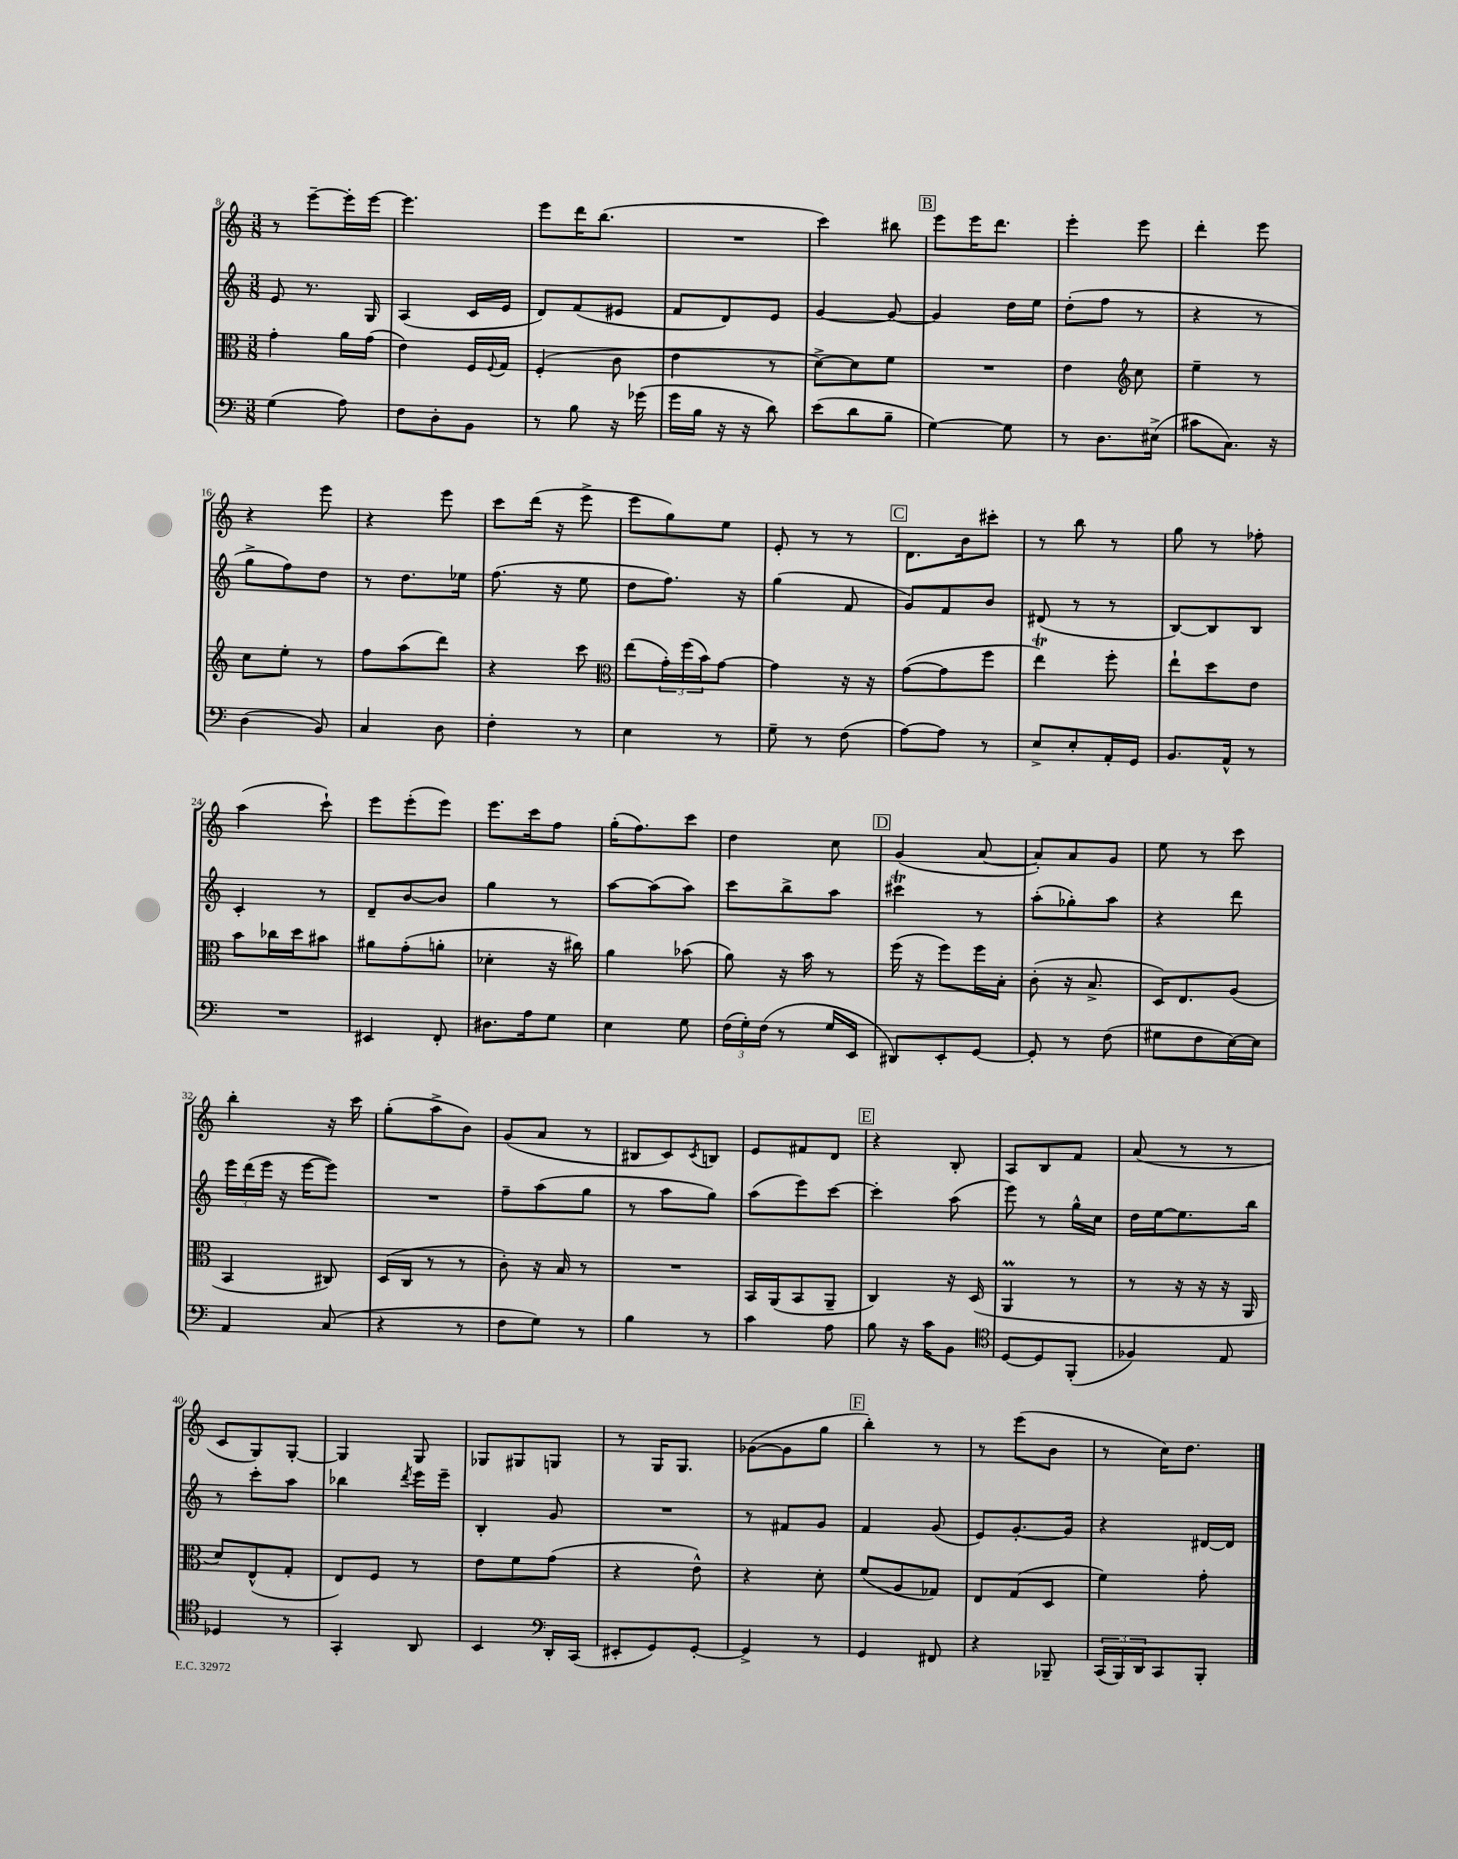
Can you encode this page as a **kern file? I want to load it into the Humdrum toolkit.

**kern	**kern	**kern	**kern
*part4	*part3	*part2	*part1
*staff4	*staff3	*staff2	*staff1
*clefF4	*clefC3	*clefG2	*clefG2
*k[]	*k[]	*k[]	*k[]
*M3/8	*M3/8	*M3/8	*M3/8
=8	=8	=8	=8
(4G\	4g'\	8e/	8r
.	.	8.r	[8eee~\L
8A\)	16a\LL	.	16eee'\L]
.	(16g\JJ	16G/	[16eee\JJ
=9	=9	=9	=9
8F\L	4e\)	(4A/	4.eee\]
8D'\	.	.	.
8BB\J	16F/LL	16c/LL	.
.	8qqF/	.	.
.	16G/JJ	16e/JJ	.
=10	=10	=10	=10
8r	(4F'/	8d/L)	8eee\L
8B\	.	(8f/	16ddd\K
.	.	.	(8.bb\J
16r	8c\	8e#X/J	.
(16g-X\	.	.	.
=11	=11	=11	=11
16g\LL	4e\	8f/L	4.r
16B\JJ	.	.	.
16r	.	8d/)	.
16r	.	.	.
8d\)	8r	8e/J	.
=12	=12	=12	=12
(8e\L	[8d^\L)	[4g/	4ccc\)
8d\	8d\]	.	.
8B~\J	8f\J	8g/_	8bb#X\
!!LO:REH:place=s1:t=B
=13	=13	=13	=13
[4G\)	4.r	4g/]	8eee\L
.	.	.	16eee\K
.	.	.	8.ddd\J
8G\]	.	16dd\LL	.
.	.	16ee\JJ	.
=14	=14	=14	=14
8r	4e\	(8dd'\L	4eee'\
8.D\L	.	8ff\J	.
*	*clefG2	*	*
.	8cc\	8r	8eee\
(16E#X^\Jk	.	.	.
=15	=15	=15	=15
8c#X\L	4ee~\	4r	4ddd'\
8.C\J)	.	.	.
.	8r	8r	8eee\
16r	.	.	.
!!LO:LB:g=z
=16	=16	=16	=16
(4D\	8cc\L	8gg^\L	4r
.	8ee'\J	8ff\)	.
8BB/)	8r	8dd\J	8eee\
=17	=17	=17	=17
4C/	8ff\L	8r	4r
.	(8aa\	8.dd\L	.
8D\	8ddd\J)	.	8eee\
.	.	16ee-X\Jk	.
=18	=18	=18	=18
4F'\	4r	(8.ff\	8ccc\L
.	.	.	(16ddd\Jk
.	.	16r	16r
8r	8ccc\	8ee\	8eee^\
=19	=19	=19	=19
*	*clefC3	*	*
4E\	(8ee\L	8dd\L	8eee\L
.	24g'\L)	8.ff\J)	8gg\)
.	(24ff\	.	.
.	24b\J)	.	.
8r	[8g\J	.	8ee\J
.	.	16r	.
=20	=20	=20	=20
8G~\	4g\]	(4gg\	8e'/
8r	.	.	8r
(8F\	16r	8f/	8r
.	16r	.	.
!!LO:REH:place=s1:t=C
=21	=21	=21	=21
[8A\L)	([8g\L	8g/L)	8.d\L
8A\J]	8g\]	8f/	.
.	.	.	16b\k
8r	8ff\J	8b/J	8ccc#X'\J
=22	=22	=22	=22
8E^/L	4eet\)	(8d#X/	8r
8E'/	.	8r	8bb\
16AA'/L	8ff'\	8r	8r
16GG/JJ	.	.	.
=23	=23	=23	=23
8.BB/L	8ee`\L	[8B/L)	8gg\
.	8dd\	8B/]	8r
16AA^^/Jk	.	.	.
8r	8e\J	8B/J	8ff-X'\
!!LO:LB:g=z
=24	=24	=24	=24
4.r	8b\L	4c'/	(4aa\
.	16cc-X\L	.	.
.	16dd\J	.	.
.	8b#X\J	8r	8ccc`\)
=25	=25	=25	=25
4EE#X/	8a#X\L	8d~/L	8eee\L
.	(8g'\	[8b/	(8eee'\
8FF'/	8an'\J	8b/J]	8eee\J)
=26	=26	=26	=26
8.D#X\L	4d-X'\	4gg\	8.eee\L
16A\k	.	.	16ccc\k
8G\J	16r	8r	8ff\J
.	16cc#X\)	.	.
=27	=27	=27	=27
4E\	4a\	[8aa\L	(16gg'\KL
.	.	.	8.ff\)
.	.	(8aa\]	.
8G\	(8b-X\	8aa\J)	8ccc\J
=28	=28	=28	=28
(24F\LL	8a\)	8ccc\L	4dd\
24G'\)	.	.	.
(24F\JJ	.	.	.
8r	16r	8bb^\	.
.	16b\	.	.
16G/LL	8r	8aa\J	8cc\
16EE/JJ	.	.	.
!!LO:REH:place=s1:t=D
=29	=29	=29	=29
8DD#X/L)	(16ff\	4ccc#Xt\	(4g/
.	16r	.	.
8EE'/	8ff\L)	.	.
[8GG/J	16ff\L	8r	[8a/
.	16B'\JJ	.	.
=30	=30	=30	=30
8GG'/]	(8c'\	(8aa'\L	8a'/L])
8r	16r	8gg-X'\)	8a/
.	8.B^/	.	.
(8F\	.	8aa\J	8g/J
=31	=31	=31	=31
8G#X\L	16D/KL)	4r	8ee\
.	8.E/	.	.
8F\	.	.	8r
[16E\L)	(8A/J	8ddd\	8ccc\
16E\JJ]	.	.	.
!!LO:LB:g=z
=32	=32	=32	=32
4AA/	4BB/	24eee\LL	4bb'\
.	.	(24ddd\	.
.	.	24eee\JJ	.
.	.	16r	.
.	.	[16eee\KL	.
(8C/	8C#X/)	8eee\J])	16r
.	.	.	16ccc\
=33	=33	=33	=33
4r	(16D/LL	4.r	(8gg'\L
.	16C/JJ	.	.
.	8r	.	8aa^\
8r	8r	.	8b\J)
=34	=34	=34	=34
8F\L	8c'\)	8ff~\L	(8g/L
8G\J)	16r	(8aa\	8a/J
.	16B/	.	.
8r	8r	8gg\J	8r
=35	=35	=35	=35
4B\	4.r	8r	8B#X/L
.	.	8aa\L	8c/)
.	.	.	8qc/
8r	.	8gg\J)	8Bn/J
=36	=36	=36	=36
4c\	16BB/LL	(8aa\L	8e/L
.	(16AA/J	.	.
.	8BB/	8eee\)	8f#X/
8A\	8AA~/J	[8ccc\J	8d/J
!!LO:REH:place=s1:t=E
=37	=37	=37	=37
8B\	4C/)	4ccc'\]	4r
16r	.	.	.
16c\KL	.	.	.
8BB\J	16r	(8aa\	8B'/
.	(16D/	.	.
=38	=38	=38	=38
*clefC4	*	*	*
[8D/L	4AAM/	8eee\)	8A/L
8D/]	.	8r	8B/
(8FF'/J	8r	16gg^^\LL	8f/J
.	.	16cc\JJ	.
=39	=39	=39	=39
4F-X/)	8r	16dd\LL	(8a/
.	.	[16ee\J	.
.	16r	8.ee\]	8r
.	16r	.	.
8E/	16r	.	8r
.	16AA/	16bb\Jk	.
!!LO:LB:g=z
=40	=40	=40	=40
4D-X/	8d/L)	8r	8c/L
.	(8E^^/	8ccc'\L	8G/)
8r	8G'/J	8aa\J	[8G'/J
=41	=41	=41	=41
4GG'/	8E/L)	4bb-X\	4G/]
.	8F/J	.	.
.	.	8qddd/	.
8AA/	8r	16eee\LL	8G/
.	.	16eee~\JJ	.
=42	=42	=42	=42
4BB/	8e\L	4B'/	8G-X/L
.	8f\	.	8G#X/
*clefF4	*	*	*
16DD'/LL	(8g\J	8g/	8Gn/J
(16CC/JJ	.	.	.
=43	=43	=43	=43
8EE#X'/L	4r	4.r	8r
8GG/)	.	.	16G/KL
.	.	.	8.G/J
[8GG'/J	8e^^\)	.	.
=44	=44	=44	=44
4GG^/]	4r	8r	([8g-X\L
.	.	8f#X/L	8g-\]
8r	8d'\	8g/J	8gg\J
!!LO:REH:place=s1:t=F
=45	=45	=45	=45
4GG/	(8f/L	4f/	4bb'\)
.	8A/	.	.
8FF#X/	8G-X/J)	(8g/	8r
=46	=46	=46	=46
4r	8E/L	8e/L)	8r
.	(8G/	[8.g'/	(8eee\L
8BBB-X~/	8D/J	.	8b\J
.	.	16g/Jk]	.
=47	=47	=47	=47
(24CC/LL	4f\)	4r	8r
24BBB/)	.	.	.
24DD/J	.	.	.
8CC/	.	.	16cc\KL)
.	.	.	8.dd\J
8BBB'/J	8g'\	[16d#X/LL	.
.	.	16d#/JJ]	.
==	==	==	==
*-	*-	*-	*-
